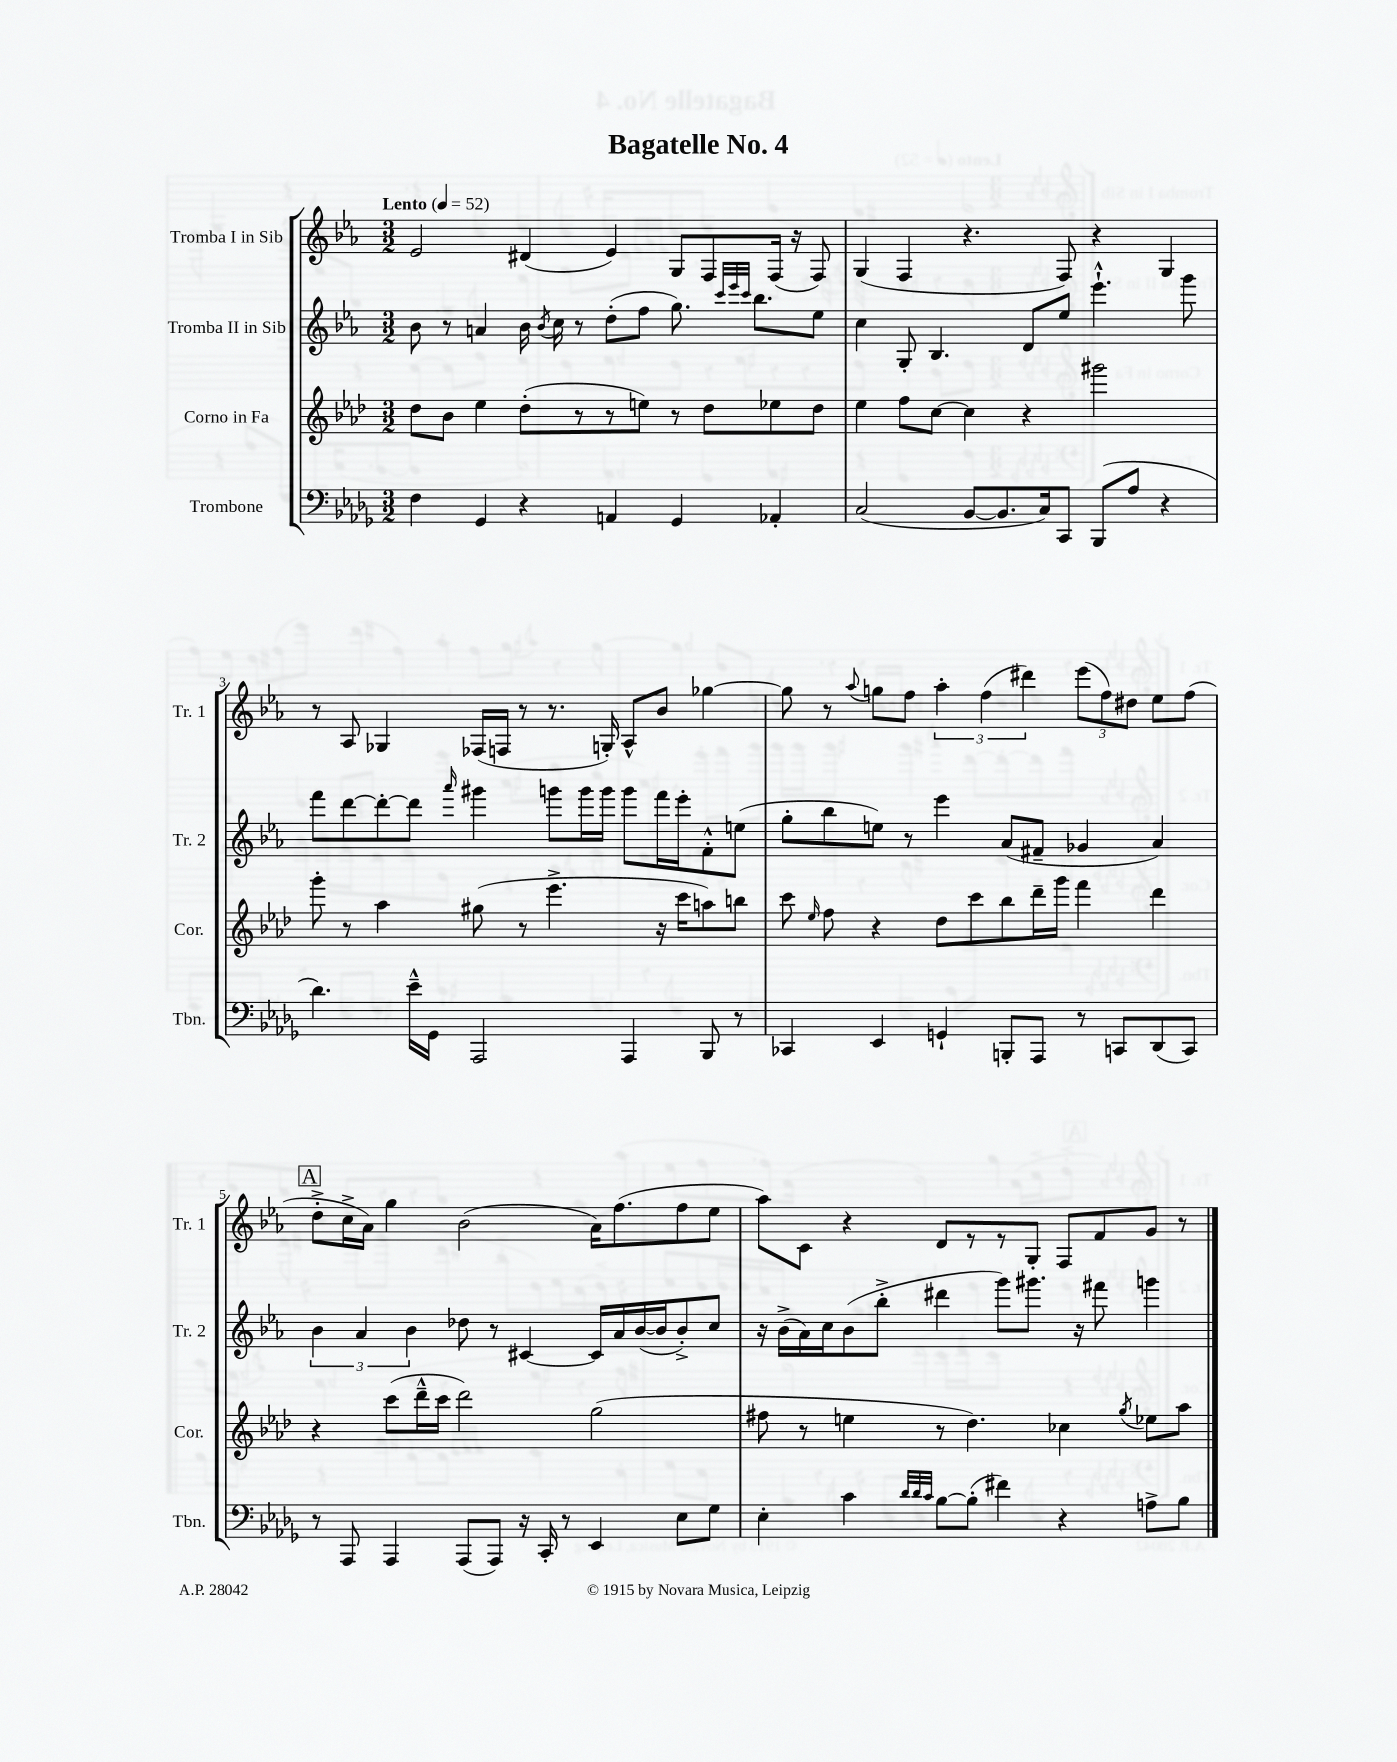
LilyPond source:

\header { title = "Bagatelle No. 4" }
<<
\new StaffGroup <<
\new Staff = "s0" \with { instrumentName = "Tromba I in Sib" shortInstrumentName = "Tr. 1" } {
    \clef treble \key ees \major \numericTimeSignature \time 3/2 \tempo "Lento" 4 = 52
    \autoBeamOff ees'2 dis'4( ees'4) g8[ f8 f16]( r16 f8) |
    g4( f4 r4. f8) r4 g4 |
    r8 aes8 ges4 fes16[( f16] r8 r8. g16-.) aes8[-^ bes'8] ges''4~ |
    ges''8 r8 \appoggiatura { aes''8 } g''8[ f''8] \tuplet 3/2 { aes''4-. f''4( dis'''4) } \tuplet 3/2 { ees'''8[( f''8) dis''8] } ees''8[ f''8]( |
    \mark \markup { \box "A" } d''8[-.-> c''16-> aes'16]) g''4 bes'2( aes'16[) f''8.( f''8 ees''8] |
    aes''8[) c'8] r4 d'8[ r8 r8 g8]-. f8[ f'8 g'8] r8 \bar "|." |
}
\new Staff = "s1" \with { instrumentName = "Tromba II in Sib" shortInstrumentName = "Tr. 2" } {
    \clef treble \key ees \major \numericTimeSignature \time 3/2
    \autoBeamOff bes'8 r8 a'4 bes'16 \acciaccatura { bes'8 } c''16 r8 d''8[-.( f''8] g''8.) \grace { c'''32[ ees'''32 c'''32] } bes''8.[ ees''8] |
    c''4 g8-. bes4. d'8[ ees''8] ees'''4.-!-^ g'''8 |
    f'''8[ d'''8~ d'''8~-. d'''8] \grace { aes'''16 } gis'''4 g'''8[ g'''16 g'''16] g'''8[ f'''16 ees'''16-. f'8-.-^ e''8]( |
    g''8[-. bes''8 e''8]) r8 ees'''4 aes'8[( fis'8]-- ges'4 aes'4) |
    \mark \markup { \box "A" } \tuplet 3/2 { bes'4 aes'4 bes'4 } des''8 r8 cis'4~ cis'16[ aes'16 bes'16~( bes'16 bes'8-.->) c''8] |
    r16 bes'16[->( aes'16) c''16 bes'8( bes''8]-.-> dis'''4 g'''8[) gis'''8.] r16 fis'''8 g'''4 \bar "|." |
}
\new Staff = "s2" \with { instrumentName = "Corno in Fa" shortInstrumentName = "Cor." } {
    \clef treble \key aes \major \numericTimeSignature \time 3/2
    \autoBeamOff des''8[ bes'8] ees''4 des''8[-.( r8 r8 e''8]) r8 des''8[ ees''8 des''8] |
    ees''4 f''8[ c''8]~ c''4 r4 gis'''2 |
    g'''8-. r8 aes''4 gis''8( r8 ees'''4.-> r16 c'''16[ a''8) b''8] |
    c'''8 \grace { ees''16 } f''8 r4 des''8[ c'''8 bes''8 des'''16-- g'''16] f'''4 des'''4 |
    \mark \markup { \box "A" } r4 c'''8[( des'''16---^ c'''16] des'''2) g''2( |
    fis''8 r8 e''4 r8 des''4.) ces''4 \acciaccatura { g''8 } ees''8[ aes''8] \bar "|." |
}
\new Staff = "s3" \with { instrumentName = "Trombone" shortInstrumentName = "Tbn." } {
    \clef bass \key des \major \numericTimeSignature \time 3/2
    \autoBeamOff f4 ges,4 r4 a,4 ges,4 aes,4-. |
    c2( bes,8[~ bes,8. c16) c,8] bes,,8[( aes8] r4 |
    des'4.) ees'16[---^ ges,16] aes,,2 aes,,4 bes,,8 r8 |
    ces,4 ees,4 g,4-! b,,8[-. aes,,8] r8 c,8[ des,8( c,8]) |
    \mark \markup { \box "A" } r8 aes,,8 aes,,4 aes,,8[( aes,,8]) r16 c,16-. r8 ees,4 ees8[ ges8] |
    ees4-. c'4 \grace { des'32[ des'32 c'32] } bes8[~ bes8]-.( fis'4) r4 a8[-> bes8] \bar "|." |
}
>>
>>
